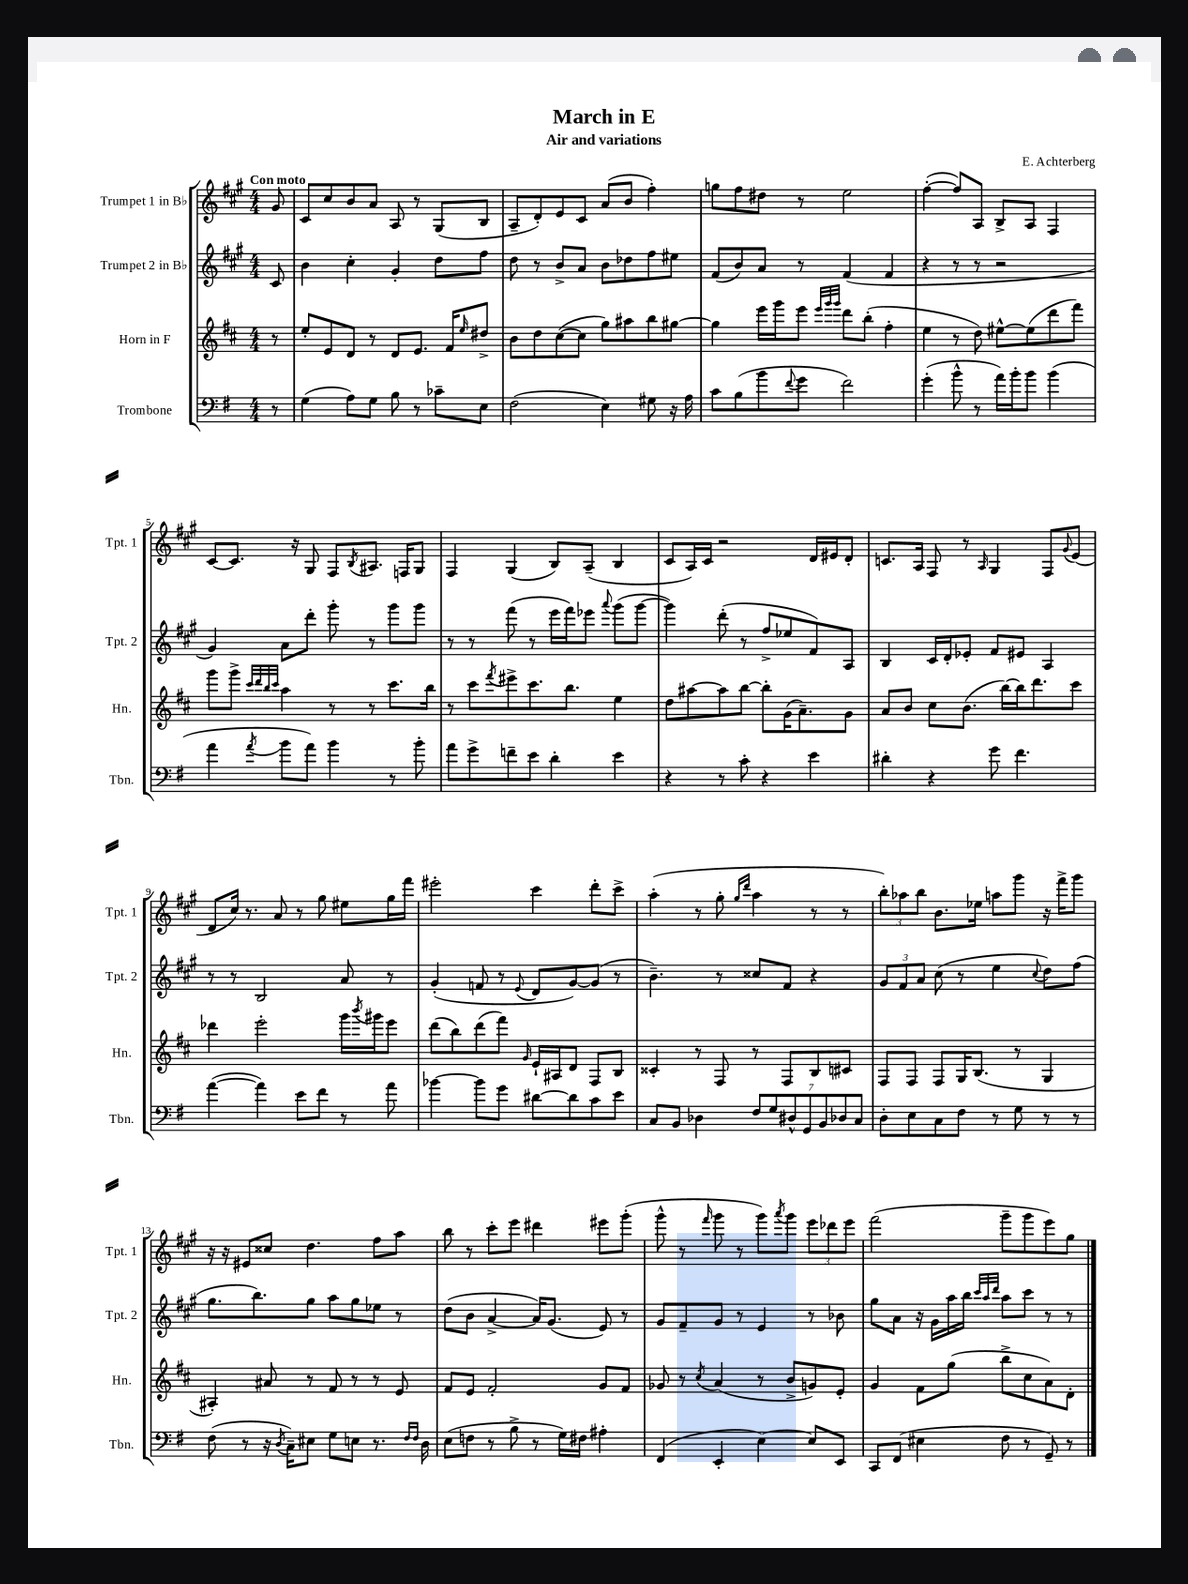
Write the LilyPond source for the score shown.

\header { title = "March in E" composer = "E. Achterberg" subtitle = "Air and variations" }
<<
\new StaffGroup <<
\new Staff = "s0" \with { instrumentName = "Trumpet 1 in Bb" shortInstrumentName = "Tpt. 1" } {
    \clef treble \key a \major \numericTimeSignature \time 4/4 \partial 8 \tempo "Con moto"
    gis'8 |
    cis'8 cis''8 b'8 a'8 a8 r8 gis8( b8 |
    a8-- d'8-.) e'8 cis'8 a'8( b'8 fis''4-.) |
    g''8 fis''8 dis''8 r8 e''2 |
    fis''4~-.( fis''8) a8 b8-> a8 fis4 |
    cis'8~ cis'8. r16 gis8 fis8 \acciaccatura { b8 } ais8. f16 gis8 |
    fis4 gis4( b8) a8--( b4 |
    cis'8 a16) cis'16 r2 d'16 eis'16 d'8-. |
    c'8. a16 fis8 r8 \grace { a16 } gis4 fis8 \appoggiatura { gis'8 } e'8( |
    d'8 cis''16) r8. a'8 r8 gis''8 eis''8 gis''16 fis'''16 |
    eis'''2-. cis'''4 d'''8-. cis'''8-> |
    a''4-.( r8 gis''8-. \grace { gis''16 d'''16 } a''4 r8 r8 |
    \tuplet 3/2 { b''8-.) aes''8 b''8 } b'8. ees''16 a''8 gis'''8 r16 fis'''16-> gis'''8 |
    r16 r16 eis'8 cisis''8 d''4. fis''8 a''8 |
    b''8 r8 cis'''8-. e'''8 dis'''4 eis'''8 gis'''8-.( |
    gis'''8-^ r8 \grace { fis'''16 } gis'''8 r8 gis'''8) \acciaccatura { a'''8 } gis'''8 \tuplet 3/2 { e'''8 des'''8 e'''8 } |
    fis'''2( gis'''8-- gis'''8 e'''8) gis''8 \bar "|." |
}
\new Staff = "s1" \with { instrumentName = "Trumpet 2 in Bb" shortInstrumentName = "Tpt. 2" } {
    \clef treble \key a \major \numericTimeSignature \time 4/4 \partial 8
    cis'8 |
    b'4 cis''4-. gis'4-. d''8 fis''8 |
    d''8 r8 b'8-> a'8 b'8 des''8 fis''8 eis''8 |
    fis'8( b'8) a'8 r8 fis'4( fis'4 |
    r4 r8 r8 r2 |
    gis'4) a'8 d'''8-. gis'''8-. r8 gis'''8 gis'''8 |
    r8 r8 fis'''8( r8 e'''16 fis'''16) ees'''8 \appoggiatura { a'''8 } gis'''8( gis'''8~ |
    gis'''4) d'''8-.( r8 fis''8-> ees''8 fis'8) a8 |
    b4 cis'16 d'16-. ees'8-. fis'8 eis'8 a4 |
    r8 r8 b2 a'8 r8 |
    gis'4-.( f'8 r8 \appoggiatura { e'8 } d'8 gis'8~) gis'8( r8 |
    b'4.--) r8 cisis''8 fis'8 r4 |
    \tuplet 3/2 { gis'8 fis'8 a'8 } cis''8( r8 e''4 \appoggiatura { cis''8 } d''8) fis''8( |
    gis''8. b''8.) gis''8 a''8 gis''8 ees''8 r8 |
    d''8( b'8 a'4~-> a'16) gis'8.( e'8) r8 |
    gis'8 fis'8-- gis'8 r8 e'4 r8 bes'8 |
    gis''8 a'8 r16 gis'16 a''16 b''16 \grace { cis'''32 a''32 d'''32 } a''8 cis'''8 r8 r8 \bar "|." |
}
\new Staff = "s2" \with { instrumentName = "Horn in F" shortInstrumentName = "Hn." } {
    \clef treble \key d \major \numericTimeSignature \time 4/4 \partial 8
    r8 |
    e''8-. e'8 d'8 r8 d'8 e'8. fis'16 \grace { e''16 } dis''8-> |
    b'8 d''8 cis''8~( cis''8 g''8) ais''8 b''8 gis''8~ |
    gis''4 e'''16 g'''16 e'''8 \grace { e'''32 g'''32 g'''32 } d'''8 b''8-.( fis''4-. |
    e''4 r8 d''8) eis''8~-^ eis''8( d'''8 fis'''8) |
    g'''8 g'''8-> \grace { cis'''32 d'''32 b''32 cis'''32 } a''4 r8 r8 cis'''8. b''16 |
    r8 cis'''8 \acciaccatura { fis'''8 } eis'''8-> cis'''8. b''8. e''4 |
    d''8 ais''8~ ais''8 b''8~ b''8-. g'16( a'8.--) g'8 |
    a'8 b'8 cis''8 b'8.( b''16~) b''16 d'''8. cis'''8 |
    des'''4 e'''2-. g'''16 \acciaccatura { b'''8 } gis'''16 e'''8 |
    d'''8( b''8) d'''8( fis'''8) \grace { g'16 } e'16-! ais16 d'8 fis8 b8 |
    cisis'4-. r8 fis8 r8 fis8 b8 cis'8 |
    fis8 fis8 fis8 g16 b8.( r8 g4 |
    ais4-.) ais'8 r8 fis'8 r8 r8 e'8 |
    fis'8 e'8 fis'2-. g'8 fis'8 |
    ges'8 r8 \acciaccatura { cis''8 } a'4( r8 b'8-> g'8) e'8-. |
    g'4 fis'8 g''8( b''8-> cis''8 a'8) d'8-. \bar "|." |
}
\new Staff = "s3" \with { instrumentName = "Trombone" shortInstrumentName = "Tbn." } {
    \clef bass \key g \major \numericTimeSignature \time 4/4 \partial 8
    r8 |
    g4( a8) g8 b8 r8 ces'8-- e8 |
    fis2( e4) gis8 r16 a16 |
    c'8 b8( b'8 \appoggiatura { fis'8 } g'8 fis'2) |
    g'4-.( b'8-^ r8 a'16) b'16-. b'8 b'4( |
    a'4 \acciaccatura { a'8 } b'8 a'8) b'4 r8 b'8-. |
    a'8 g'8-> f'8-- e'8 d'4-. e'4 |
    r4 r8 c'8-. r4 e'4 |
    dis'4-. r4 g'8 fis'4. |
    a'4~( a'4) e'8 fis'8 r8 a'8 |
    bes'4~ bes'8 g'8 dis'8~ dis'8 c'8 e'8 |
    c8 b,8 des4 \tuplet 7/4 { fis8 g8 dis8-^ g,8 b,8 des8 c8 } |
    d8-. e8 c8 fis8 r8 g8 r8 r8 |
    fis8( r8 r16 \acciaccatura { d8 } c16--) eis8 g8 e8 r8. \grace { fis16 fis16 } d16 |
    e8( f8 r8 b8-> r8 g16) fis16 ais4-. |
    fis,4( e,4-. e4~) e8 e,8 |
    c,8 fis,8( eis4 fis8 r8 g,8--) r8 \bar "|." |
}
>>
>>
